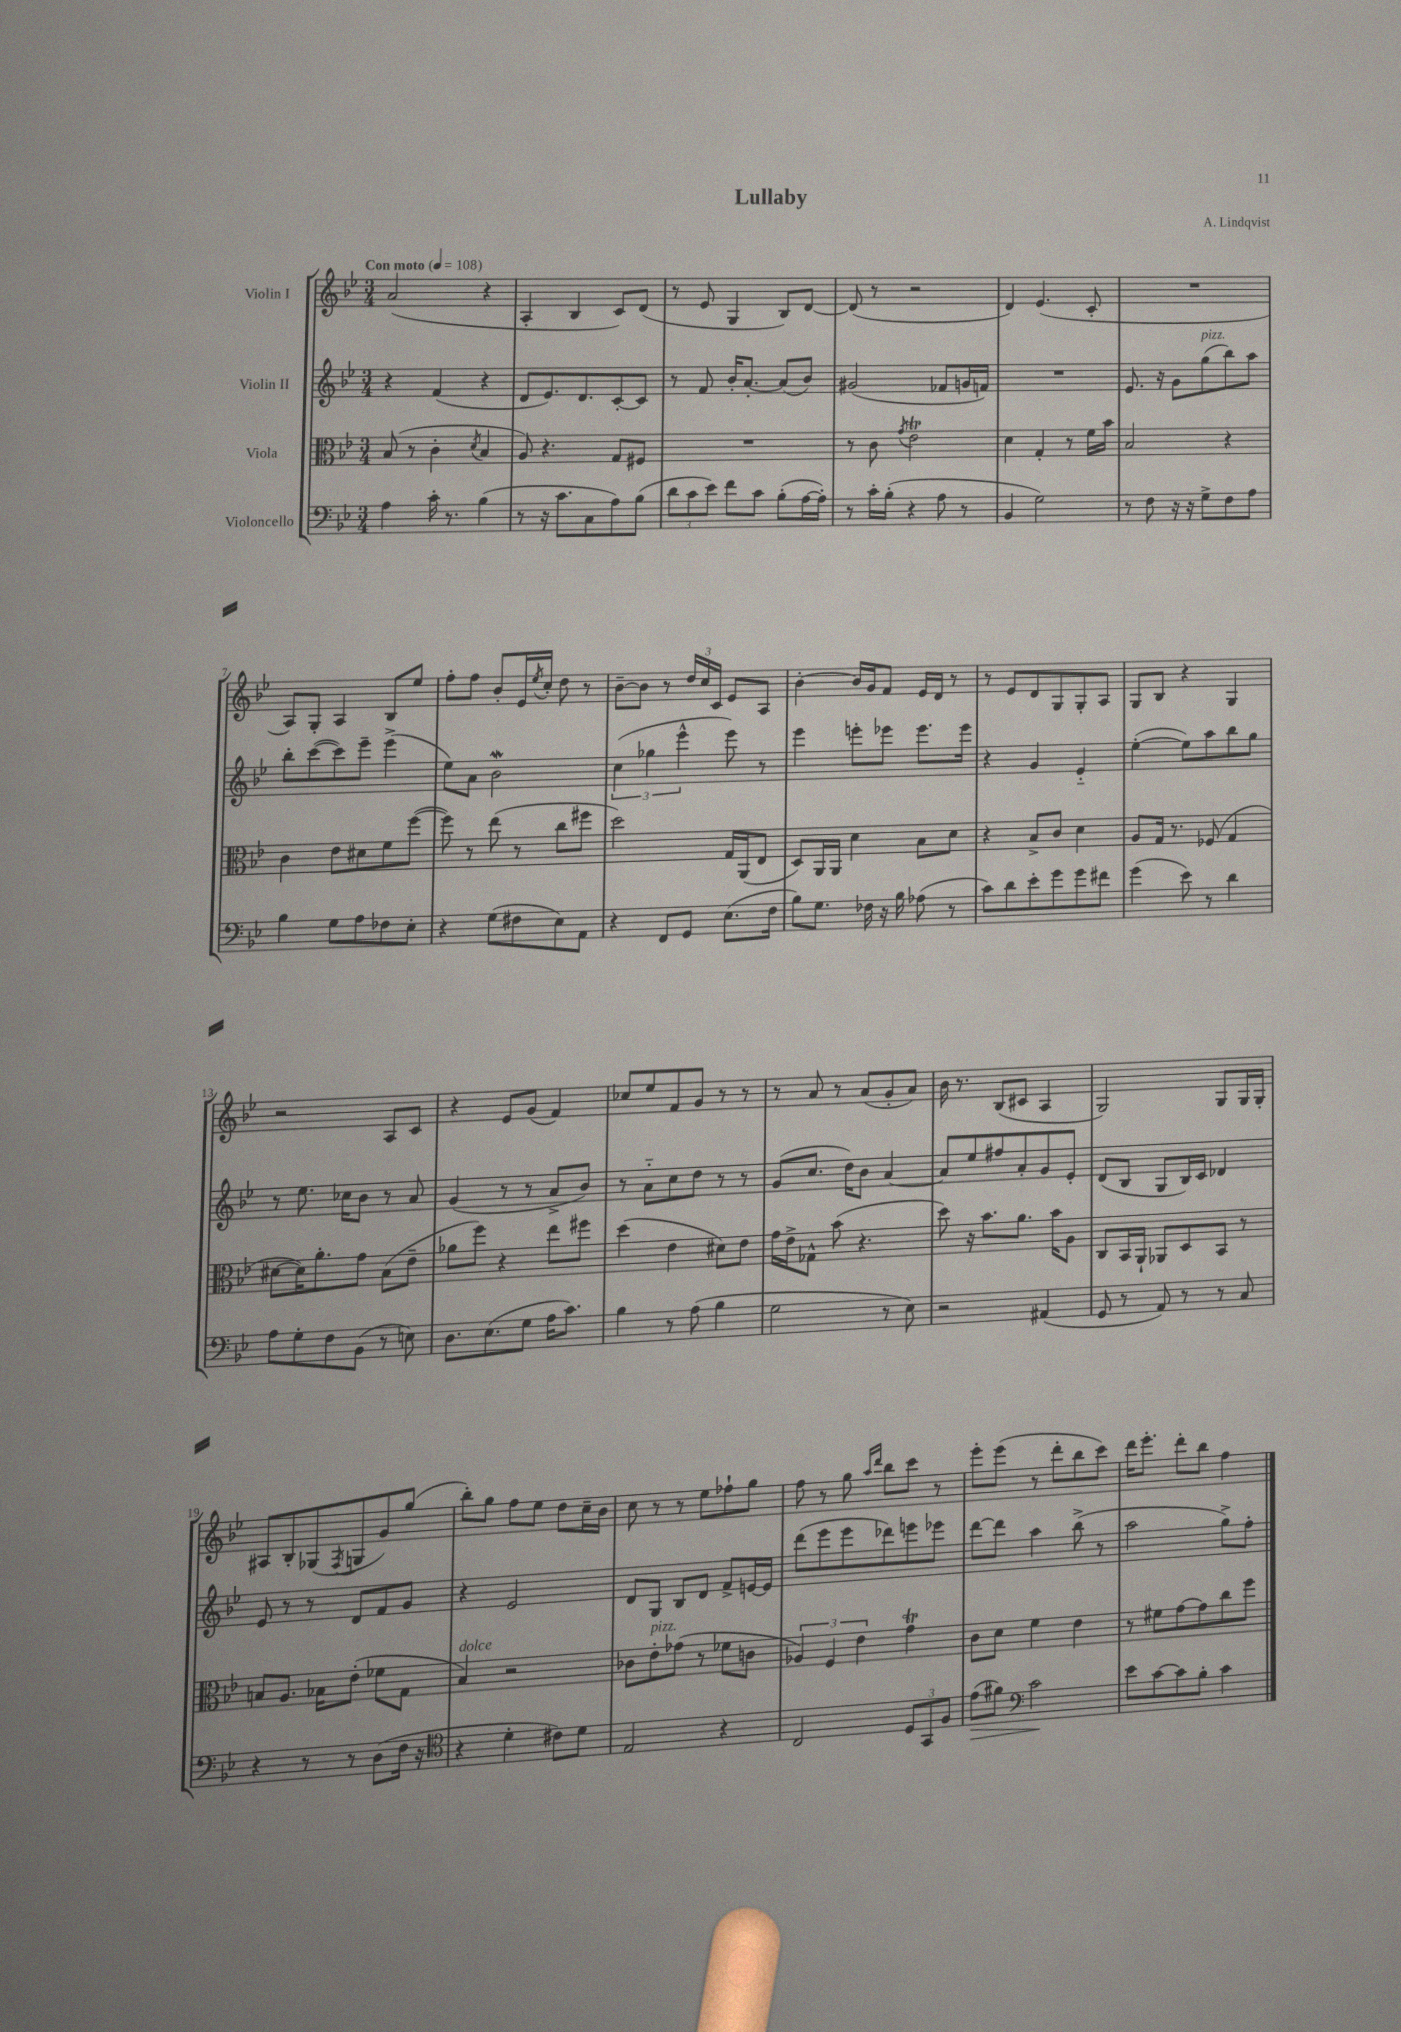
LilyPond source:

\header { title = "Lullaby" composer = "A. Lindqvist" }
<<
\new StaffGroup <<
\new Staff = "s0" \with { instrumentName = "Violin I" } {
    \clef treble \key bes \major \numericTimeSignature \time 3/4 \tempo "Con moto" 4 = 108
    a'2( r4 |
    a4-. bes4 c'8) d'8( |
    r8 ees'8 g4 bes8) d'8~ |
    d'8( r8 r2 |
    d'4) ees'4.( c'8-. |
    R2. |
    a8) g8-. a4 bes8 ees''8 |
    f''8-. f''8 bes'8-. ees'16 \acciaccatura { ees''8 } c''16-. d''8 r8 |
    bes'8~-- bes'8 r8 \tuplet 3/2 { d''16 c''16 c'16 } ees'8 a8 |
    bes'4~-. bes'16 g'16 f'8 ees'16 d'16 r8 |
    r8 ees'8 d'8 g8 g8-. a8 |
    g8 bes8 r4 g4 |
    r2 a8 c'8 |
    r4 ees'8 g'8( f'4) |
    ces''8 ees''8 f'8 g'8 r8 r8 |
    r8 a'8 r8 a'8( g'8-. a'8) |
    bes'16 r8. bes8( cis'8 a4 |
    g2) g8 g16 g16-. |
    ais8 bes8-. ges8( \acciaccatura { f8 } g8 g'8) g''8( |
    bes''8-.) g''8 f''8 ees''8 d''8 c''16-- bes'16 |
    c''8 r8 r8 ees''8 fes''8-! g''8 |
    f''8 r8 g''8 \grace { a''16 d'''16 } bes''8 c'''8 r8 |
    ees'''8-. ees'''8( r8 d'''8-. bes''8 c'''8) |
    d'''16 ees'''8.-. d'''8-. bes''8 f''4 \bar "|." |
}
\new Staff = "s1" \with { instrumentName = "Violin II" } {
    \clef treble \key bes \major \numericTimeSignature \time 3/4
    r4 f'4( r4 |
    d'8 ees'8.) d'8. c'8~-. c'8 |
    r8 f'8 bes'16-. a'8.~-. a'8( bes'8) |
    gis'2( fes'8 g'16 f'16) |
    R2. |
    ees'8. r16 g'8 g''8^\markup { \italic "pizz." }( bes''8) a''8 |
    bes''8-. c'''8~( c'''8) ees'''8-- ees'''4->( |
    ees''8) a'8 bes'2\mordent |
    \tuplet 3/2 { c''4( ges''4 ees'''4-^ } ees'''8) r8 |
    ees'''4 e'''8-. ees'''8 ees'''8. ees'''16 |
    r4 g'4 ees'4-_ |
    ees''4~-.( ees''8) a''8 bes''8 g''8 |
    r8 ees''8. ces''16 bes'8 r8 a'8 |
    g'4( r8 r8 a'8-> bes'8) |
    r8 a'8-_ c''8 d''8 r8 r8 |
    g'8( c''8. d''16) bes'8 a'4~ |
    a'8 ees''8 fis''8 a'8-. g'8 ees'8-. |
    d'8( bes8 g8 bes16) c'16 des'4 |
    ees'8 r8 r8 d'8 f'8 g'8 |
    r4 ees'2 |
    d'8 g8 bes8 d'8 f'8-> e'16~ e'16 |
    d'''8( ees'''8 ees'''8 des'''8) e'''8 ees'''8 |
    d'''8~ d'''8 a''4 bes''8->( r8 |
    a''2 g''8->) f''8-. \bar "|." |
}
\new Staff = "s2" \with { instrumentName = "Viola" } {
    \clef alto \key bes \major \numericTimeSignature \time 3/4
    bes8( r8 c'4-. \acciaccatura { d'8 } bes4 |
    a8) r4. g8 fis8 |
    R2. |
    r8 c'8 \acciaccatura { g'8 } ees'2\trill |
    d'4 g4-. r8 f'16 bes'16 |
    bes2 r4 |
    c'4 ees'8 dis'8 f'8 f''8~( |
    f''8) r8 ees''8( r8 c''8 fis''8 |
    d''2) g16 a,16( ees8 |
    d8) a,16 a,16 d'4 bes8 d'8 |
    r4 bes8-> c'8 d'4 |
    a8 g16 r8. fes8( g4 |
    dis'8~ dis'16) a'8.-. g'8 bes8( ees'8-- |
    aes'8 f''8) r4 ees''8 fis''8 |
    d''4( ees'4 dis'8) ees'8 |
    g'16 ees'16-> ges8-^ bes'8( r4. |
    d''8) r16 bes'8. a'8. bes'16 a8 |
    c8 bes,16 a,16-! aes,8 d8 bes,8 r8 |
    b8 a8. bes16 ees'8-.( fes'8 g8 |
    bes4^\markup { \italic "dolce" }) r2 |
    ces'8 ees'8-.^\markup { \italic "pizz." } ges'8( r8 fes'8 c'8 |
    \tuplet 3/2 { aes4) f4 ees'4 } g'4\trill |
    c'8 d'8 f'4 ees'4 |
    r8 fis'8 g'8~ g'8 c''8 f''8 \bar "|." |
}
\new Staff = "s3" \with { instrumentName = "Violoncello" } {
    \clef bass \key bes \major \numericTimeSignature \time 3/4
    a4 c'16-. r8. bes4( |
    r8 r16 c'8. c8 a8) bes8( |
    \tuplet 3/2 { d'8 c'8 ees'8) } f'8 c'8 bes8-.( a16~ a16-.) |
    r8 c'16-. bes16-.( r4 a8 r8 |
    bes,4 g2) |
    r8 f8 r16 r16 g8-> f8 a8 |
    bes4 g8 a8 fes8 ees8-. |
    r4 g8( fis8 ees8) a,8 |
    r4 f,8 g,8 ees8.( f16 |
    bes8) g8. fes16 r16 bes16 aes8( r8 |
    c'8) d'8 ees'8-. g'8 g'8 fis'8 |
    g'4( ees'8) r8 d'4 |
    a8 g8-. f8 bes,8( r8 e8) |
    d8. ees8.( g8 a16 c'8.) |
    bes4 r8 a8( bes4 |
    g2 r8 ees8) |
    r2 ais,4( |
    g,8 r8 a,8) r8 r8 c8 |
    r4 r8 r8 d8( f16 r16 |
    \clef tenor r4 d'4-. cis'8) d'8 |
    ees2 r4 |
    c2 \tuplet 3/2 { d8 g,8 f8 } |
    ees'8\>( fis'8) \clef bass c'2\! |
    ees'8 c'8~ c'8 bes8-. c'4 \bar "|." |
}
>>
>>
